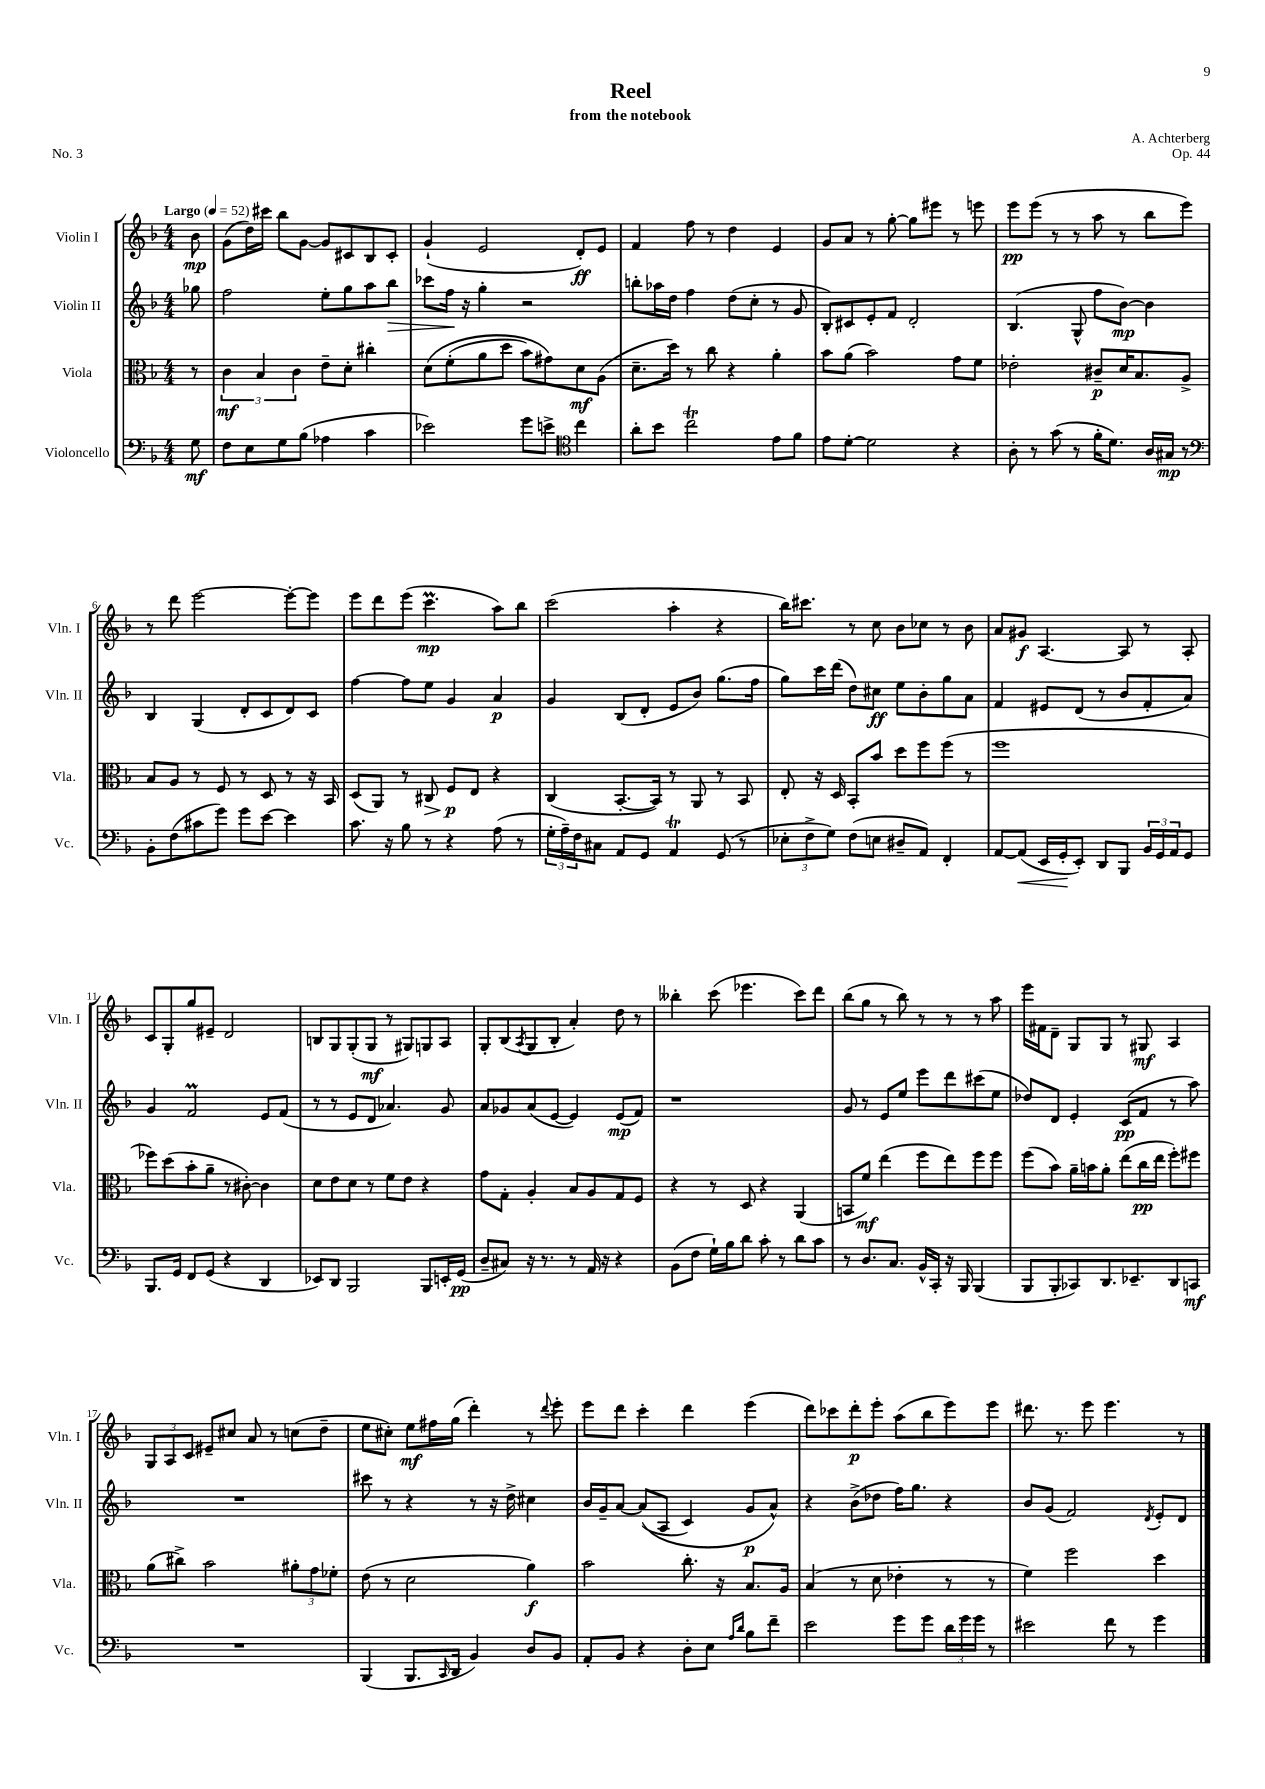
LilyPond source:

\header { title = "Reel" composer = "A. Achterberg" subtitle = "from the notebook" opus = "Op. 44" piece = "No. 3" }
<<
\new StaffGroup <<
\new Staff = "s0" \with { instrumentName = "Violin I" shortInstrumentName = "Vln. I" } {
    \clef treble \key f \major \numericTimeSignature \time 4/4 \partial 8 \tempo "Largo" 4 = 52
    bes'8\mp |
    g'8( d''16) cis'''16 bes''8 g'8~ g'8 cis'8 bes8 cis'8-. |
    g'4-!( e'2 d'8-.\ff) e'8 |
    f'4 f''8 r8 d''4 e'4 |
    g'8 a'8 r8 g''8~-. g''8 eis'''8 r8 e'''8 |
    e'''8\pp e'''8( r8 r8 a''8 r8 bes''8 e'''8) |
    r8 d'''8 e'''2~ e'''8~-. e'''8 |
    e'''8 d'''8 e'''8( c'''4.\prall\mp a''8) bes''8 |
    c'''2( a''4-. r4 |
    bes''16) cis'''8. r8 c''8 bes'8 ces''8 r8 bes'8 |
    a'8 gis'8\f a4.~ a8 r8 a8-. |
    c'8 g8-. g''8 eis'8-- d'2 |
    b8 g8 g8-.( g8\mf r8 gis8) g8 a8 |
    g8-. bes8( \acciaccatura { a8 } g8 bes8-. a'4-.) d''8 r8 |
    beses''4-. c'''8( ees'''4. c'''8) d'''8 |
    bes''8( g''8 r8 bes''8) r8 r8 r8 a''8 |
    e'''16 fis'16 d'8-- g8 g8 r8 gis8\mf a4 |
    \tuplet 3/2 { g8 a8 c'8 } eis'8-- cis''8 a'8 r8 c''8( d''8-- |
    e''8 cis''8-.) e''8\mf fis''16 g''16( d'''4-.) r8 \appoggiatura { d'''8 } e'''8-. |
    e'''8 d'''8 c'''4-. d'''4 e'''4( |
    d'''8) ces'''8 d'''8-.\p e'''8-. a''8( bes''8 e'''8) e'''8 |
    dis'''8. r8. e'''8 e'''4. r8 \bar "|." |
}
\new Staff = "s1" \with { instrumentName = "Violin II" shortInstrumentName = "Vln. II" } {
    \clef treble \key f \major \numericTimeSignature \time 4/4 \partial 8
    ges''8 |
    f''2 e''8-. g''8 a''8 bes''8\> |
    ces'''8 f''16\! r16 g''4-. r2 |
    b''8-. aes''16 d''16 f''4 d''8( c''8-. r8 g'8 |
    bes8-.) cis'8 e'8-. f'8 d'2-. |
    bes4.( g8-^ f''8 bes'8~\mp) bes'4 |
    bes4 g4( d'8-. c'8 d'8) c'8 |
    f''4~ f''8 e''8 g'4 a'4\p |
    g'4 bes8( d'8-. e'8 bes'8) g''8.( f''16 |
    g''8) c'''16 d'''16( d''8) cis''8\ff e''8 bes'8-. g''8 a'8 |
    f'4 eis'8 d'8( r8 bes'8 f'8-. a'8) |
    g'4 f'2\prall e'8 f'8( |
    r8 r8 e'8 d'8 aes'4.) g'8 |
    a'8 ges'8 a'8( e'8~ e'4) e'8\mp( f'8) |
    r1 |
    g'8 r8 e'8 e''8 e'''8 d'''8 cis'''8( e''8 |
    des''8) d'8 e'4-. c'8\pp( f'8 r8 a''8) |
    R1 |
    cis'''8 r8 r4 r8 r16 d''16-> cis''4 |
    bes'16 g'16-- a'8~ a'8(\( a8 c'4) g'8\p a'8-^\) |
    r4 bes'8->( des''8 f''16) g''8. r4 |
    bes'8 g'8( f'2) \acciaccatura { d'8 } e'8-. d'8 \bar "|." |
}
\new Staff = "s2" \with { instrumentName = "Viola" shortInstrumentName = "Vla." } {
    \clef alto \key f \major \numericTimeSignature \time 4/4 \partial 8
    r8 |
    \tuplet 3/2 { c'4\mf bes4 c'4 } e'8-- d'8-. cis''4-. |
    d'8\( f'8-.( a'8 d''8 bes'8) gis'8\) d'8\mf a8( |
    d'8.-- d''16) r8 c''8 r4 a'4-. |
    bes'8 a'8( bes'2) g'8 f'8 |
    ees'2-. cis'8--\p d'16 bes8. a8-> |
    bes8 a8 r8 f8 r8 d8 r8 r16 bes,16 |
    d8( a,8) r8 cis8\> f8\p\! e8 r4 |
    c4( bes,8.~-. bes,16) r8 a,8 r8 bes,8 |
    e8-. r16 d16 bes,8-. bes'8 d''8 f''8 f''8( r8 |
    f''1 |
    fes''8) d''8( bes'8-. a'8-- r8 cis'8~-.) cis'4 |
    d'8 e'8 d'8 r8 f'8 e'8 r4 |
    g'8 g8-. a4-. bes8 a8 g8 f8 |
    r4 r8 d8 r4 a,4( |
    b,8 f'8\mf) e''4( f''8 e''8) f''8 f''8 |
    f''8( bes'8) a'16-- b'16 a'8-. e''8( c''16\pp e''16 f''8-.) fis''8 |
    a'8( cis''8->) bes'2 \tuplet 3/2 { ais'8-. g'8 fes'8-. } |
    e'8( r8 d'2 a'4\f) |
    bes'2 c''8.-. r16 bes8. a16 |
    bes4( r8 d'8 ees'4-. r8 r8 |
    f'4) f''2 d''4 \bar "|." |
}
\new Staff = "s3" \with { instrumentName = "Violoncello" shortInstrumentName = "Vc." } {
    \clef bass \key f \major \numericTimeSignature \time 4/4 \partial 8
    g8\mf |
    f8 e8 g8 bes8( aes4 c'4 |
    ees'2) g'8 e'8-> \clef tenor c''4 |
    a'8-. bes'8 c''2\trill e'8 f'8 |
    e'8 d'8~-. d'2 r4 |
    a8-. r8 g'8( r8 f'16-. d'8.) a16 gis16\mp r8 |
    \clef bass bes,8-. f8( cis'8 g'8) g'8 e'8~ e'4 |
    c'8. r16 bes8 r8 r4 a8( r8 |
    \tuplet 3/2 { g16-. a16--) f16 } cis8 a,8 g,8 a,4\trill g,8( r8 |
    \tuplet 3/2 { ees8-. f8-> g8) } f8( e8 dis8-- a,8) f,4-. |
    a,8~ a,8\<( e,16 g,16-.\! e,8-.) d,8 bes,,8 \tuplet 3/2 { bes,16 g,16 a,16 } g,8 |
    bes,,8. g,16 f,8 g,8( r4 d,4 |
    ees,8) d,8 bes,,2 bes,,8 e,16-. g,16\pp( |
    d8-- cis8) r16 r8. r8 a,16 r16 r4 |
    bes,8( f8 g16-!) bes16 d'8 c'8-. r8 d'8 c'8 |
    r8 d8. c8. bes,16-^ c,16-. r16 bes,,16 bes,,4( |
    bes,,8 bes,,8-. ces,8) d,8. ees,8.-- d,8 c,8\mf |
    R1 |
    bes,,4( bes,,8. \grace { c,16 } d,16 bes,4) d8 bes,8 |
    a,8-. bes,8 r4 d8-. e8 \grace { a16 d'16 } bes8 f'8-- |
    e'2 g'8 g'8 \tuplet 3/2 { d'16 g'16 g'16 } r8 |
    eis'2 f'8 r8 g'4 \bar "|." |
}
>>
>>
